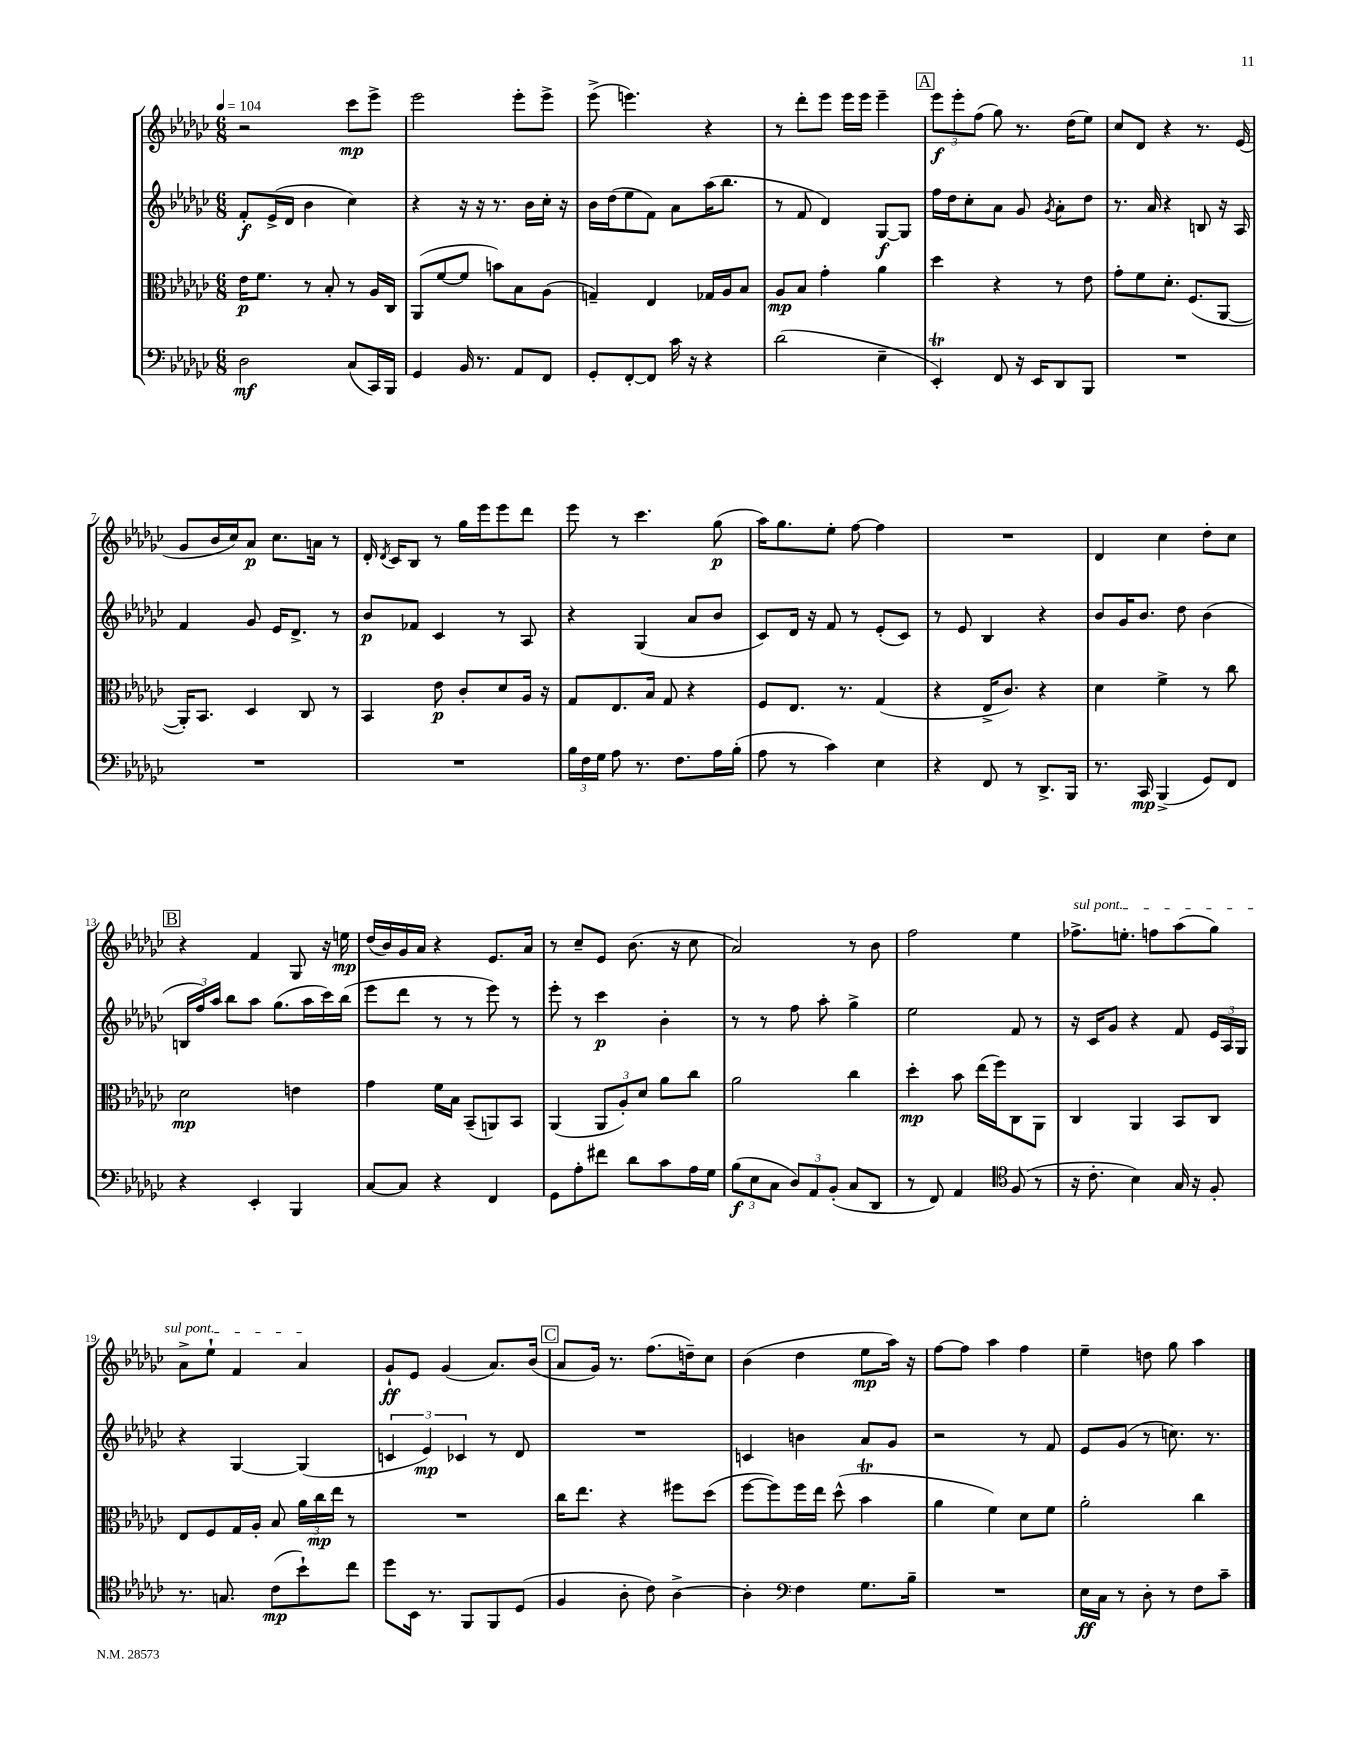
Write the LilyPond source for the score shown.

<<
\new StaffGroup <<
\new Staff = "s0" {
    \clef treble \key ges \major \numericTimeSignature \time 6/8 \tempo 4 = 104
    \autoBeamOff r2 ces'''8[\mp ees'''8]-> |
    ees'''2 ees'''8[-. ees'''8]-> |
    ees'''8->( e'''4.) r4 |
    r8 des'''8[-. ees'''8] ees'''16[ ees'''16] ees'''4-- |
    \mark \markup { \box "A" } \tuplet 3/2 { ees'''8[\f ees'''8-. f''8]( } ges''8) r8. des''16[( ees''8]) |
    ces''8[ des'8] r4 r8. ees'16( |
    ges'8[ bes'16 ces''16) aes'8]\p ces''8.[ a'16] r8 |
    des'16-. \acciaccatura { des'8 } ces'16[ bes8] r8 ges''16[ ees'''16 ees'''8 des'''8] |
    ees'''8 r8 ces'''4. ges''8\p( |
    aes''16[) ges''8. ees''8]-. f''8~ f''4 |
    R2. |
    des'4 ces''4 des''8[-. ces''8] |
    \mark \markup { \box "B" } r4 f'4 ges8 r16 e''16\mp |
    des''16[( bes'16) ges'16 aes'16] r4 ees'8.[ aes'16] |
    r8 ces''8[-- ees'8] bes'8.( r16 ces''8 |
    aes'2) r8 bes'8 |
    f''2 ees''4 |
    \once \override TextSpanner.bound-details.left.text = \markup { \italic "sul pont." } fes''8.[->\startTextSpan e''8.]-. f''8[ aes''8( ges''8]) |
    aes'8[-> ees''8]-! f'4 aes'4\stopTextSpan |
    ges'8[-!\ff ees'8] ges'4( aes'8.[) bes'16]( |
    \mark \markup { \box "C" } aes'8[ ges'16]) r8. f''8.[( d''16--) ces''8] |
    bes'4( des''4 ees''8[\mp aes''16]) r16 |
    f''8[~ f''8] aes''4 f''4 |
    ees''4-- d''8 ges''8 aes''4 \bar "|." |
}
\new Staff = "s1" {
    \clef treble \key ges \major \numericTimeSignature \time 6/8
    \autoBeamOff f'8[-.\f ees'16->( des'16] bes'4 ces''4) |
    r4 r16 r16 r8. bes'16[ ces''16]-. r16 |
    bes'16[ des''16( ees''8 f'8]) aes'8[ aes''16( bes''8.] |
    r8 f'8 des'4) ges8[~\f ges8] |
    \mark \markup { \box "A" } f''16[ des''16 ces''8-. aes'8] ges'8 \acciaccatura { ges'8 } aes'8[-. des''8] |
    r8. aes'16 r4 b8 r16 aes16 |
    f'4 ges'8 ees'16[ des'8.]-> r8 |
    bes'8[\p fes'8] ces'4 r8 aes8 |
    r4 ges4( aes'8[ bes'8] |
    ces'8[) des'16] r16 f'8 r8 ees'8[-.( ces'8]) |
    r8 ees'8 bes4 r4 |
    bes'8[ ges'16 bes'8.] des''8 bes'4( |
    \mark \markup { \box "B" } \tuplet 3/2 { b16[ f''16) aes''16] } bes''8[ aes''8] ges''8.[( aes''16 ces'''16) bes''16]( |
    ees'''8[ des'''8] r8 r8 ees'''8) r8 |
    ees'''8-. r8 ces'''4\p bes'4-. |
    r8 r8 f''8 aes''8-. ges''4-> |
    ees''2 f'8 r8 |
    r16 ces'16[ ges'8] r4 f'8 \tuplet 3/2 { ees'16[ aes16 ges16] } |
    r4 ges4~ ges4( |
    \tuplet 3/2 { c'4 ees'4\mp) ces'4 } r8 des'8 |
    \mark \markup { \box "C" } R2. |
    c'4 b'4 aes'8[ ges'8] |
    r2 r8 f'8 |
    ees'8[ ges'8]( r8 c''8.) r8. \bar "|." |
}
\new Staff = "s2" {
    \clef alto \key ges \major \numericTimeSignature \time 6/8
    \autoBeamOff ees'16[\p f'8.] r8 bes8-. r8 aes16[ ces16] |
    aes,8[( f'8~ f'8] b'8[) bes8 aes8]( |
    g4--) ees4 ges16[ aes16 bes8] |
    aes8[\mp bes8] ges'4-. aes'4 |
    \mark \markup { \box "A" } des''4 r4 r8 ees'8 |
    ges'8[-. f'8 des'8.]-. f8.[( aes,8]~ |
    aes,16[-.) bes,8.] des4 ces8 r8 |
    bes,4 ees'8\p ces'8[-. des'8 aes16] r16 |
    ges8[ ees8. bes16] ges8 r4 |
    f8[ ees8.] r8. ges4( |
    r4 ees16[-> ces'8.]) r4 |
    des'4 f'4-> r8 ces''8 |
    \mark \markup { \box "B" } des'2\mp e'4 |
    ges'4 f'16[ bes16] bes,8[--( a,8) bes,8] |
    aes,4( \tuplet 3/2 { aes,8[ aes8-.) des'8] } aes'8[ ces''8] |
    aes'2 ces''4 |
    des''4-.\mp bes'8 ees''16[( f''16) ces8 aes,8] |
    ces4 aes,4 bes,8[ ces8] |
    ees8[ f8 ges16 aes16]-. bes8 \tuplet 3/2 { aes'16[ ces''16\mp ees''16] } r8 |
    R2. |
    \mark \markup { \box "C" } ces''16[ ees''8.] r4 fis''8[ des''8]( |
    f''8[~ f''8) f''16 ees''16] des''8-^( bes'4\trill |
    aes'4 f'4) des'8[ f'8] |
    aes'2-. ces''4 \bar "|." |
}
\new Staff = "s3" {
    \clef bass \key ges \major \numericTimeSignature \time 6/8
    \autoBeamOff des2\mf ces8[( ces,16) bes,,16] |
    ges,4 bes,16 r8. aes,8[ f,8] |
    ges,8[-. f,8~-. f,8] ces'16 r16 r4 |
    des'2( ees4-- |
    \mark \markup { \box "A" } ees,4-.\trill) f,8 r16 ees,16[ des,8 bes,,8] |
    R2. |
    R2. |
    R2. |
    \tuplet 3/2 { bes16[ f16 ges16] } aes8 r8. f8.[ aes16 bes16]-.( |
    aes8 r8 ces'4) ees4 |
    r4 f,8 r8 des,8.[-> bes,,16] |
    r8. ces,16\mp bes,,4->( ges,8[) f,8] |
    \mark \markup { \box "B" } r4 ees,4-. bes,,4 |
    ces8[~ ces8] r4 f,4 |
    ges,8[ aes8-. fis'8] des'8[ ces'8 aes16 ges16] |
    \tuplet 3/2 { bes8[\f( ees8 ces8] } \tuplet 3/2 { des8[) aes,8 bes,8]-.( } ces8[ des,8] |
    r8 f,8) aes,4 \clef tenor f8( r8 |
    r16 ces'8.-. bes4) ges16 r16 f8-. |
    r8. g8. ces'8[\mp( bes'8-!) ces''8] |
    des''8[ bes,16] r8. f,8[ f,8 des8]( |
    \mark \markup { \box "C" } f4 aes8-. ces'8) aes4~-> |
    aes4-. \clef bass f4 ges8.[ bes16]-- |
    R2. |
    ees16[\ff ces16] r8 des8-. r8 f8[ ces'8]-- \bar "|." |
}
>>
>>
